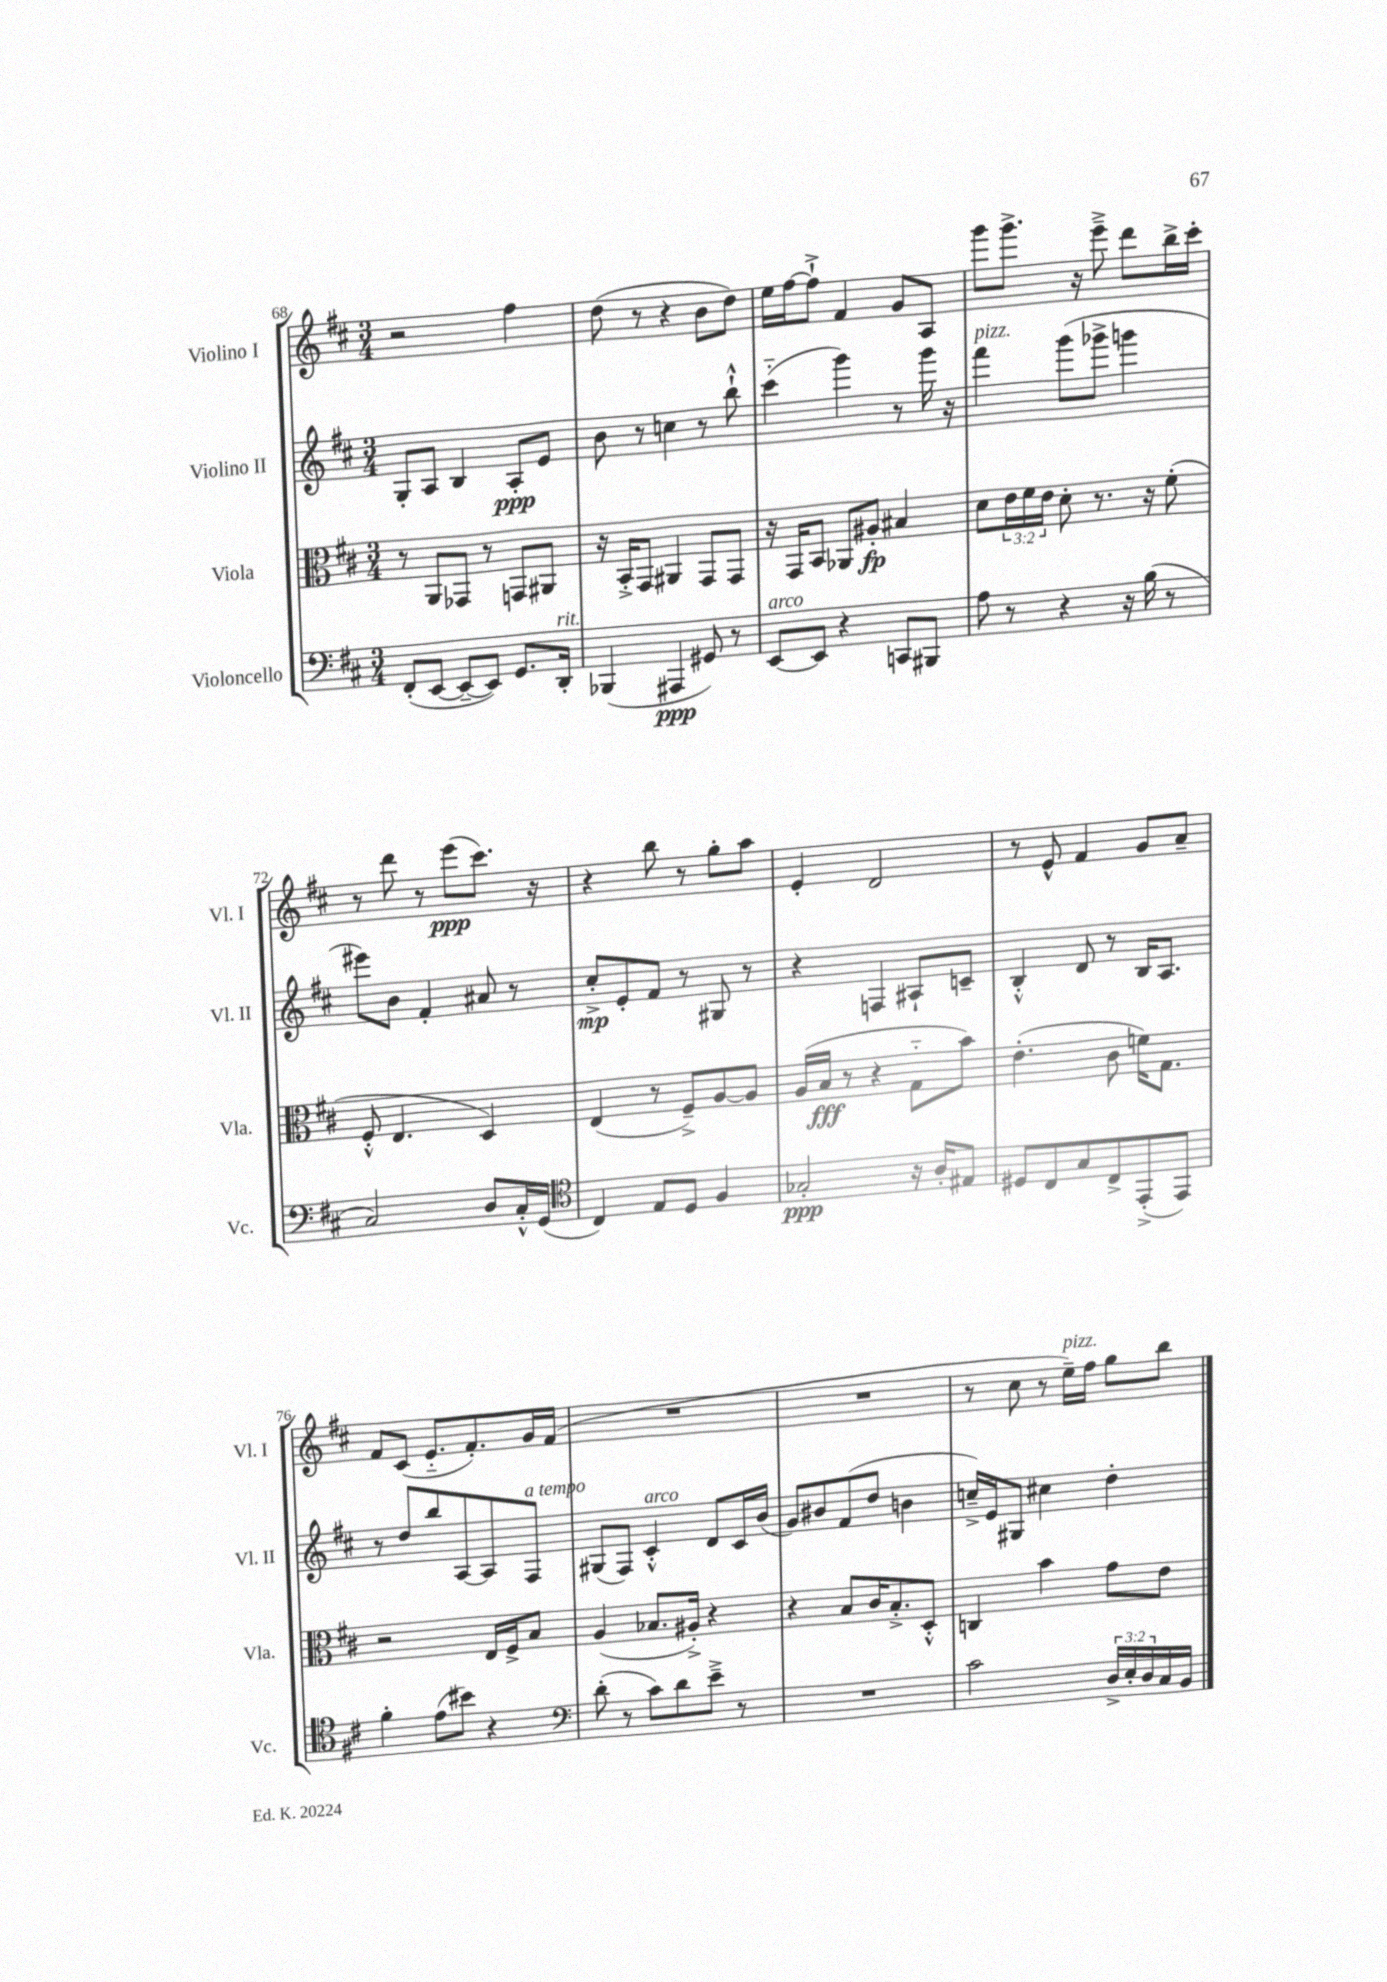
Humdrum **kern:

**kern	**dynam	**kern	**dynam	**kern	**dynam	**kern	**dynam
*part4	*part4	*part3	*part3	*part2	*part2	*part1	*part1
*staff4	*staff4	*staff3	*staff3	*staff2	*staff2	*staff1	*staff1
*I"Violoncello	*	*I"Viola	*	*I"Violino II	*	*I"Violino I	*
*I'Vc.	*	*I'Vla.	*	*I'Vl. II	*	*I'Vl. I	*
*clefF4	*	*clefC3	*	*clefG2	*	*clefG2	*
*k[f#c#]	*	*k[f#c#]	*	*k[f#c#]	*	*k[f#c#]	*
*M3/4	*	*M3/4	*	*M3/4	*	*M3/4	*
=68	=68	=68	=68	=68	=68	=68	=68
(8FF#'/L	.	8r	.	8G'/L	.	2r	.
[8EE/J	.	8AA/L	.	8A/J	.	.	.
8EE~/L_	.	8GG-X/J	.	4B/	.	.	.
8EE/J])	.	8r	.	.	.	.	.
8.GG/L	.	8GGn/L	.	8A'/L	ppp	4ff#\	.
.	.	8AA#X/J	.	8e/J	.	.	.
!LO:TX:a:i:t=rit.	!	!	!	!	!	!	!
16DD'/Jk	.	.	.	.	.	.	.
=69	=69	=69	=69	=69	=69	=69	=69
(4BBB-X/	.	16r	.	8b\	.	(8dd\	.
.	.	16BB'^/KL	.	.	.	.	.
.	.	8GG/J	.	8r	.	8r	.
4AAA#X/	ppp	4AA#X/	.	4ccn\	.	4r	.
8GG#X/)	.	8GG/L	.	8r	.	8b\L	.
8r	.	8GG/J	.	8bb`^^\	.	8dd\J)	.
=70	=70	=70	=70	=70	=70	=70	=70
!LO:TX:a:i:t=arco	!	!	!	!	!	!	!
[8EE/L	.	16r	.	(4ccc#\	.	16ee\LL	.
.	.	16GG/KL	.	.	.	[16ff#\J	.
8EE/J]	.	8BB/J	.	.	.	8ff#`^\J]	.
4r	.	8AA-X/L	.	4ggg\)	.	4f#/	.
.	.	8A#X'/J	fp	.	.	.	.
8CCn/L	.	4B#X/	.	8r	.	8g/L	.
8BBB#X/J	.	.	.	16ggg\	.	8A/J	.
.	.	.	.	16r	.	.	.
=71	=71	=71	=71	=71	=71	=71	=71
!	!	!	!	!LO:TX:a:i:t=pizz.	!	!	!
8A\	.	8d\L	.	4fff#\	.	8ggg\L	.
8r	.	24e\L	.	.	.	8.ggg^\J	.
.	.	24f#\	.	.	.	.	.
.	.	24e\JJ	.	.	.	.	.
4r	.	8d'\	.	(8ggg\L	.	.	.
.	.	.	.	.	.	16r	.
.	.	8.r	.	8ggg-X^\J	.	8eee~^\	.
16r	.	.	.	4gggn\	.	8ddd\L	.
(16B\	.	16r	.	.	.	.	.
8r	.	(8f#'\	.	.	.	16bb^\L	.
.	.	.	.	.	.	16ccc#'\JJ	.
!!LO:LB:g=z
=72	=72	=72	=72	=72	=72	=72	=72
2C#/)	.	8F#'^^/	.	8eee#X\L)	.	8r	.
.	.	4.E/	.	8b\J	.	8ddd\	.
.	.	.	.	4f#'/	.	8r	.
.	.	.	.	.	.	(8eee\L	ppp
8D/L	.	4D/)	.	8a#X/	.	8.ccc#\J)	.
16C#'^^/L	.	.	.	8r	.	.	.
(16GG/JJ	.	.	.	.	.	16r	.
=73	=73	=73	=73	=73	=73	=73	=73
*clefC4	*	*	*	*	*	*	*
4C#/)	.	(4E/	.	8cc#'^/L	mp	4r	.
.	.	.	.	8e'/	.	.	.
8E/L	.	8r	.	8f#/J	.	8bb\	.
8D/J	.	8F#~^/L)	.	8r	.	8r	.
4F#/	.	[8A/	.	8G#X/	.	8gg'\L	.
.	.	8A/J]	.	8r	.	8aa\J	.
=74	=74	=74	=74	=74	=74	=74	=74
2G-X'/	ppp	(16A/LL	.	4r	.	4e'/	.
.	.	16B/JJ	fff	.	.	.	.
.	.	8r	.	.	.	.	.
.	.	4r	.	4Fn/	.	2d/	.
16r	.	8G\L	.	8A#X`/L	.	.	.
16A'/KL	.	.	.	.	.	.	.
8E#X/J	.	8b\J)	.	8cn~/J	.	.	.
=75	=75	=75	=75	=75	=75	=75	=75
8D#X/L	.	(4.e'\	.	4B'^^/	.	8r	.
8C#/	.	.	.	.	.	8e^^/	.
8G/	.	.	.	8d/	.	4f#/	.
8C#^/	.	8c#\	.	8r	.	.	.
(8EE'^/	.	16fn\KL)	.	16B/KL	.	8g/L	.
.	.	8.G\J	.	8.A/J	.	.	.
8EE/J)	.	.	.	.	.	8a~/J	.
!!LO:LB:g=z
=76	=76	=76	=76	=76	=76	=76	=76
4f#'\	.	2r	.	8r	.	8f#/L	.
.	.	.	.	8dd/L	.	(8c#/J	.
(8e\L	.	.	.	8bb/	.	8.e/L	.
8b#X\J)	.	.	.	[8A/	.	.	.
.	.	.	.	.	.	8.f#'/)	.
4r	.	16E/LL	.	8A/]	.	.	.
.	.	16F#^/J	.	.	.	.	.
!	!	!	!	!LO:TX:a:i:t=a tempo	!	!	!
.	.	8B/J	.	8F#/J	.	16g/L	.
.	.	.	.	.	.	(16f#/JJ	.
=77	=77	=77	=77	=77	=77	=77	=77
*clefF4	*	*	*	*	*	*	*
(8d'\	.	(4A/	.	(8G#X/L	.	2.r	.
8r	.	.	.	8F#/J)	.	.	.
!	!	!	!	!LO:TX:a:i:t=arco	!	!	!
8c#\L)	.	8.B-X/L	.	4c#'^^/	.	.	.
8d\	.	.	.	.	.	.	.
.	.	16A#X'^/Jk)	.	.	.	.	.
8e~^\J	.	4r	.	8d/L	.	.	.
8r	.	.	.	16c#/L	.	.	.
.	.	.	.	(16b/JJ	.	.	.
=78	=78	=78	=78	=78	=78	=78	=78
2.r	.	4r	.	8g/L)	.	2.r	.
.	.	.	.	8b#X/	.	.	.
.	.	8B/L	.	(8f#/	.	.	.
.	.	16c#/K	.	8dd/J	.	.	.
.	.	8.B'^/	.	.	.	.	.
.	.	.	.	4bn\	.	.	.
.	.	8D'^^/J	.	.	.	.	.
=79	=79	=79	=79	=79	=79	=79	=79
2c#\	.	4Cn/	.	16ccn~^/LL)	.	8r	.
.	.	.	.	16e/J	.	.	.
.	.	.	.	8G#X/J	.	8cc#\	.
.	.	4b\	.	4cc#X\	.	8r	.
!	!	!	!	!	!	!LO:TX:a:i:t=pizz.	!
.	.	.	.	.	.	16ee~\LL)	.
.	.	.	.	.	.	16ff#\JJ	.
24D^/LL	.	8g\L	.	4dd'\	.	8gg\L	.
24E'/	.	.	.	.	.	.	.
24D/	.	.	.	.	.	.	.
16C#/	.	8e\J	.	.	.	8bb\J	.
16BB/JJ	.	.	.	.	.	.	.
==	==	==	==	==	==	==	==
*-	*-	*-	*-	*-	*-	*-	*-
